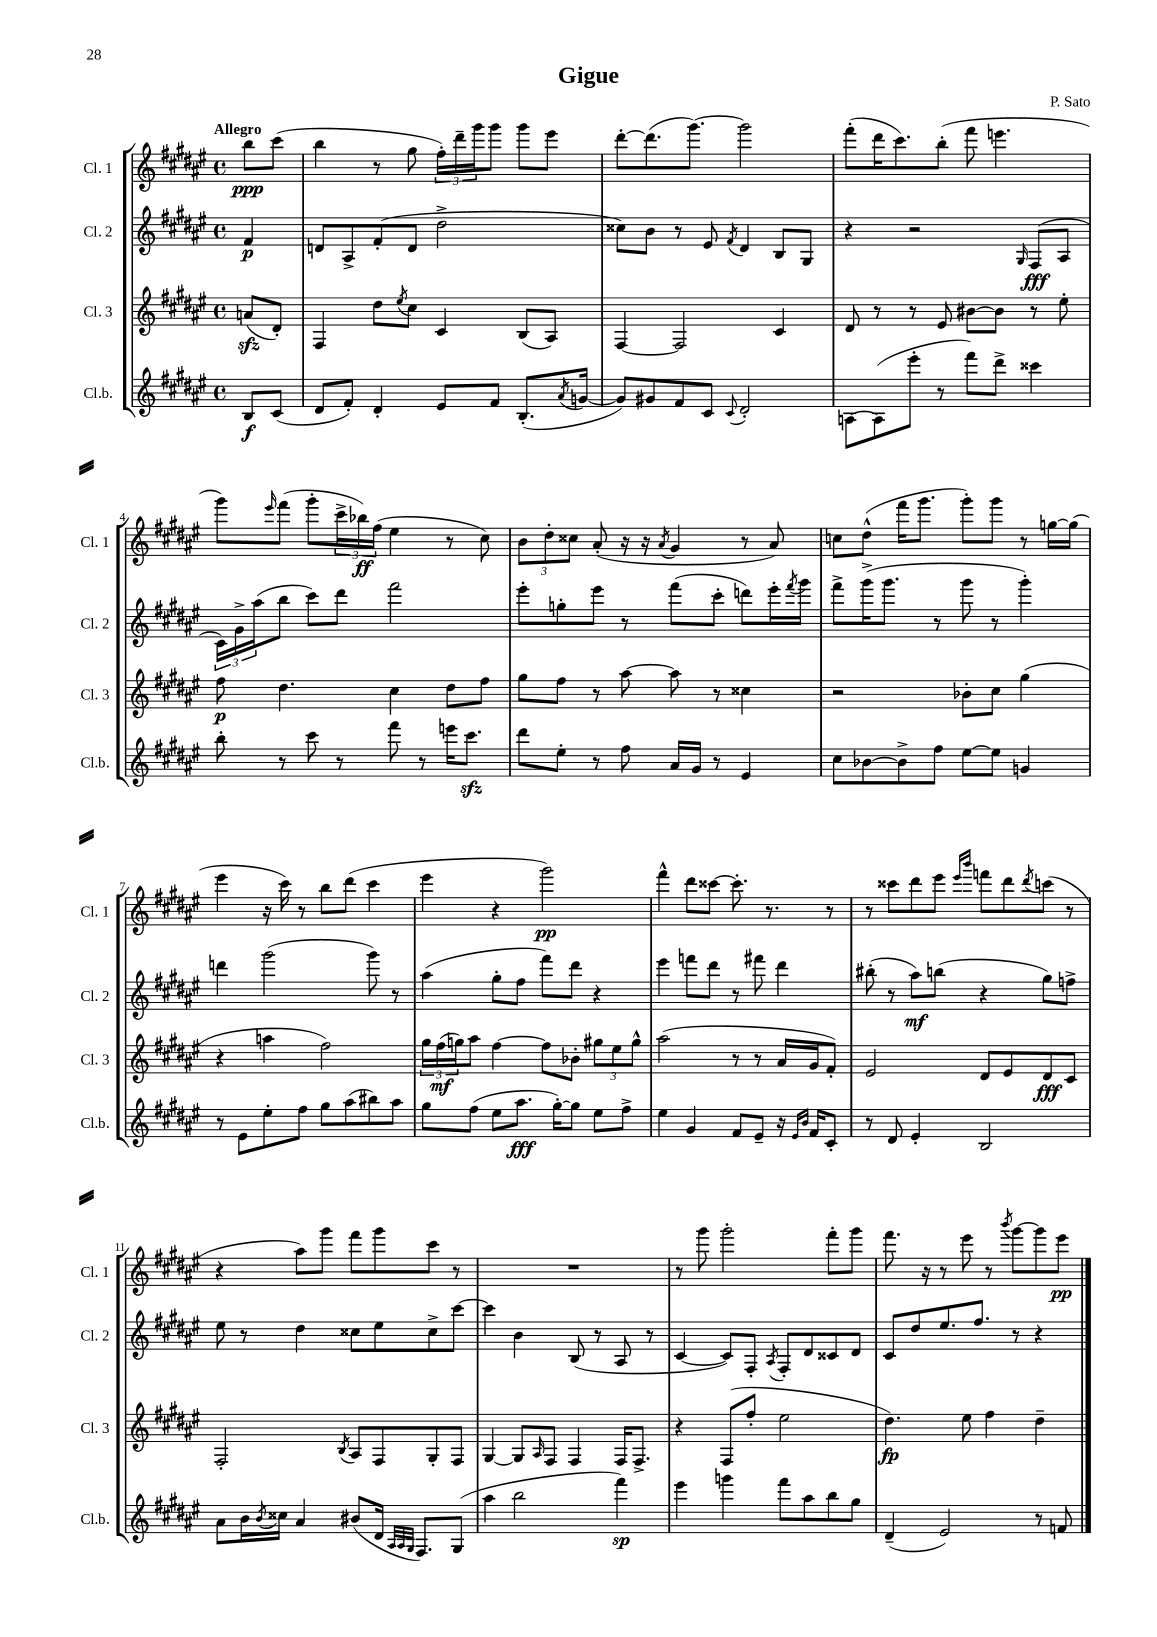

**kern	**kern	**kern	**kern
*staff4	*staff3	*staff2	*staff1
*clefG2	*clefG2	*clefG2	*clefG2
*k[f#c#g#d#a#e#]	*k[f#c#g#d#a#e#]	*k[f#c#g#d#a#e#]	*k[f#c#g#d#a#e#]
*M4/4	*M4/4	*M4/4	*M4/4
*met(c)	*met(c)	*met(c)	*met(c)
8B	(8a	4f#	8bb
(8c#	8d#')	.	(8ccc#
=	=	=	=
8d#	4F#	8d	4bb
8f#')	.	8A#^	.
4d#'	8dd#	(8f#'	8r
.	8qee#	.	.
.	8cc#	8d	8gg#
8e#	4c#	2dd#^	24ff#')
.	.	.	24ddd#~
.	.	.	24ggg#
8f#	.	.	8ggg#
(8.B'	(8B	.	8ggg#
.	8A#)	.	8eee#
8qa#	.	.	.
[16g	.	.	.
=	=	=	=
8g])	[4F#	8cc##)	[8ddd#'
8g#	.	8b	(8.ddd#]
8f#	2F#]	8r	.
.	.	.	[8.ggg#)
8c#	.	8e#	.
8qqc#	.	8qf#	.
2d#'	.	4d#	2ggg#]
.	4c#	8B	.
.	.	8G#	.
=	=	=	=
[8A	8d#	4r	(8fff#'
(8A]	8r	.	16ddd#
.	.	.	8.ccc#)
8eee#'	8r	2r	.
8r	8e#	.	(8bb'
8fff#)	[8b#	.	8fff#
8ddd#^	8b#]	.	4.eee
.	.	16qqG#	.
4ccc##	8r	(8F#	.
.	8ee#'	8A#	.
=	=	=	=
8bb'	8ff#	24c#)	8ggg#)
.	.	24g#^	.
.	.	(24aa#	.
.	.	.	16qqeee#
8r	4.dd#	8bb	(8fff#
8ccc#	.	8ccc#)	8ggg#'
8r	.	8ddd#	24ccc#^
.	.	.	24bb-)
.	.	.	(24ff#
8fff#	4cc#	2fff#	4ee#
8r	.	.	.
16eee	8dd#	.	8r
8.ccc#	.	.	.
.	8ff#	.	8cc#)
=	=	=	=
8ddd#	8gg#	8eee#'	12b
.	.	.	12dd#'
8ee#'	8ff#	8gg'	.
.	.	.	12cc##
8r	8r	8eee#	(8a#'
8ff#	[8aa#	8r	16r
.	.	.	16r
.	.	.	8qa#
16a#	8aa#]	(8fff#	4g#
16g#	.	.	.
8r	8r	8ccc#'	.
4e#	4cc##	8ddd)	8r
.	.	16eee#'	8a#)
.	.	8qfff#	.
.	.	16ggg#	.
=	=	=	=
8cc#	2r	8fff#^	8cc
[8b-	.	(16ggg#^	(8dd#^^
.	.	8.ggg#	.
8b-^]	.	.	16fff#
.	.	.	8.ggg#
8ff#	.	8r	.
[8ee#	8b-'	8ggg#	8ggg#')
8ee#]	8cc#	8r	8ggg#
4g	(4gg#	4ggg#')	8r
.	.	.	[16gg
.	.	.	(16gg]
=	=	=	=
8r	4r	4ddd	4eee#
8e#	.	.	.
8ee#'	4aa	(2ggg#	16r
.	.	.	16ccc#)
8ff#	.	.	8r
8gg#	2ff#)	.	8bb
(8aa#	.	.	(8ddd#
8bb#)	.	8ggg#)	4ccc#
8aa#	.	8r	.
=	=	=	=
8gg#	24gg#	(4aa#	4eee#
.	(24ff#	.	.
.	24gg)	.	.
(8ff#	8aa#	.	.
8ee#	[4ff#	8gg#'	4r
8.aa#	.	8ff#	.
.	8ff#]	8fff#)	2ggg#)
[16gg#')	.	.	.
8gg#]	8b-'	8ddd#	.
8ee#	12gg#	4r	.
.	12ee#	.	.
8ff#^	.	.	.
.	12gg#^^	.	.
=	=	=	=
4ee#	(2aa#	4eee#	4fff#^^
4g#	.	8fff	8ddd#
.	.	8ddd#	[8ccc##
8f#	8r	8r	8.ccc##']
8e#~	8r	8fff#	.
.	.	.	8.r
16r	16a#	4ddd#	.
16qqe#	.	.	.
16qqb	.	.	.
16f#	16g#	.	.
8c#'	8f#')	.	8r
=	=	=	=
8r	2e#	(8bb#'	8r
8d#	.	8r	8ccc##
4e#'	.	8aa#)	8ddd#
.	.	(8bb	8eee#
.	.	.	16qqeee#
.	.	.	16qqbbb
2B	8d#	4r	8fff
.	8e#	.	8ddd#
.	.	.	8qddd#
.	8d#	8gg#)	(8ccc
.	8c#	8ff^	8r
=	=	=	=
8a#	2F#'	8ee#	4r
16b	.	8r	.
8qb	.	.	.
16cc##	.	.	.
4a#	.	4dd#	8aa#)
.	.	.	8ggg#
.	8qB	.	.
(8b#	8A#	8cc##	8fff#
16d#	8F#	8ee#	8ggg#
32qqA#	.	.	.
32qqA#	.	.	.
32qqG#	.	.	.
8.F#)	.	.	.
.	8G#'	8cc##^	8ccc#
(8G#	8F#	[8ccc#	8r
=	=	=	=
4aa#	[4G#	4ccc#]	1r
2bb	8G#]	4b	.
.	16qqA#	.	.
.	8F#	.	.
.	4F#	(8B	.
.	.	8r	.
4fff#)	16F#	8A#	.
.	8.F#^	.	.
.	.	8r	.
=	=	=	=
4eee#	4r	[4c#	8r
.	.	.	8ggg#
4ggg	(8F#	8c#])	2ggg#'
.	8ff#'	8F#'	.
.	.	8qA#	.
8fff#	2ee#	8F#'	.
8aa#	.	8d#	.
8bb	.	8c##	8fff#'
8gg#	.	8d#	8ggg#
=	=	=	=
(4d#~	4.dd#)	8c#	8.fff#
.	.	8dd#	.
.	.	.	16r
2e#)	.	8.ee#	8r
.	8ee#	.	8eee#
.	.	8.ff#	.
.	4ff#	.	8r
.	.	.	8qbbb
.	.	8r	[8ggg#
8r	4dd#~	4r	8ggg#]
8f	.	.	8eee#
==	==	==	==
*-	*-	*-	*-
